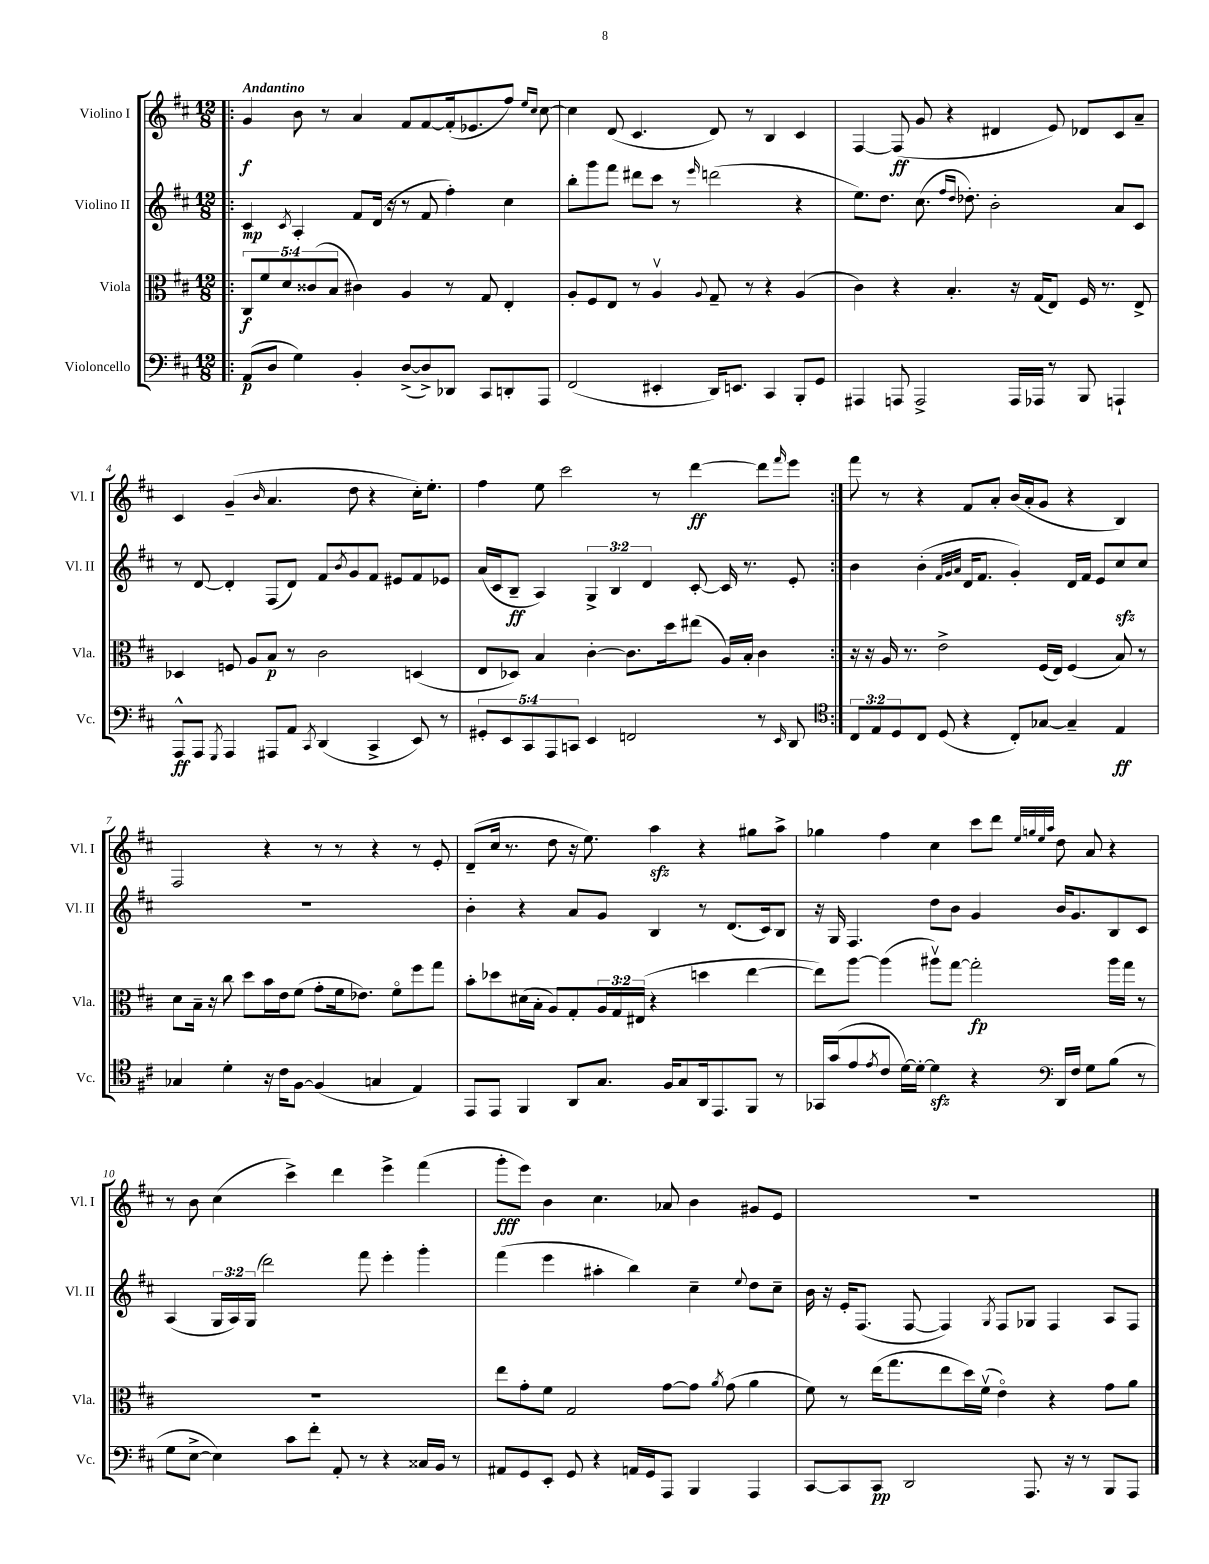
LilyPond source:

<<
\new StaffGroup <<
\new Staff = "s0" \with { instrumentName = "Violino I" shortInstrumentName = "Vl. I" } {
    \clef treble \key d \major \numericTimeSignature \time 12/8 \tempo "Andantino"
    \repeat volta 2 { \bar ".|:" g'4\f b'8 r8 a'4 fis'8 fis'8~ fis'16-.( ees'8. fis''8) \grace { e''16 cis''16 } cis''8~ |
    cis''4 d'8( cis'4. d'8) r8 b4 cis'4 |
    fis4~ fis8\ff( g'8 r4 dis'4 e'8) des'8 cis'8 a'8-- |
    cis'4 g'4--( \grace { b'16 } a'4. d''8 r4 cis''16-.) e''8.-. |
    fis''4 e''8 cis'''2 r8 d'''4~\ff d'''8 \grace { fis'''16 } e'''8 | }
    fis'''8 r8 r4 fis'8 a'8-. b'16( a'16-. g'8 r4 b4) |
    fis2 r4 r8 r8 r4 r8 e'8-. |
    d'8--( cis''16 r8. d''8 r16 e''8.) a''4\sfz r4 gis''8 a''8-> |
    ges''4 fis''4 cis''4 cis'''8 d'''8 \grace { e''32 g''32 e''32 a''32 } d''8 a'8 r4 |
    r8 b'8 cis''4( cis'''4->) d'''4 e'''4-> fis'''4( |
    g'''8-.\fff e'''8) b'4 cis''4. aes'8 b'4 gis'8 e'8 |
    R1. \bar "|." |
}
\new Staff = "s1" \with { instrumentName = "Violino II" shortInstrumentName = "Vl. II" } {
    \clef treble \key d \major \numericTimeSignature \time 12/8 \override Staff.TupletNumber.text = #tuplet-number::calc-fraction-text
    \repeat volta 2 { \bar ".|:" cis'4\mp \acciaccatura { cis'8 } a4-. fis'8 d'16( r16 r8 fis'8 fis''4-.) cis''4 |
    b''8-. g'''8 fis'''8 dis'''8 cis'''8 r8 \grace { e'''16 } d'''2( r4 |
    e''8.) d''8. cis''8.( \grace { fis''16 d''16 } des''8.-.) b'2-. a'8 cis'8 |
    r8 d'8~ d'4-. fis8( d'8) fis'8 \acciaccatura { b'8 } g'8 fis'8 eis'8 fis'8 ees'8 |
    a'16( cis'16 b8--\ff a4) \tuplet 3/2 { g4-> b4 d'4 } cis'8~-. cis'16 r8. e'8-. | }
    b'4 b'4-.( \grace { fis'32 g'32 a'32 } d'16 fis'8. g'4-.) d'16 fis'16 e'8 cis''8\sfz cis''8 |
    R1. |
    b'4-. r4 a'8 g'8 b4 r8 d'8.( cis'16) b8 |
    r16 g16 fis4. d''8 b'8 g'4 b'16 g'8. b8 cis'8 |
    a4( \tuplet 3/2 { g16 a16) g16( } d'''2) fis'''8 e'''4-. g'''4-. |
    fis'''4( e'''4 ais''4-. b''4) cis''4-- \appoggiatura { e''8 } d''8 cis''8-- |
    b'16 r16 e'16-. fis8.( fis8~ fis4) \acciaccatura { g8 } fis8 ges8 fis4 a8 fis8 \bar "|." |
}
\new Staff = "s2" \with { instrumentName = "Viola" shortInstrumentName = "Vla." } {
    \clef alto \key d \major \numericTimeSignature \time 12/8 \override Staff.TupletNumber.text = #tuplet-number::calc-fraction-text
    \repeat volta 2 { \bar ".|:" \tuplet 5/4 { cis8\f fis'8 d'8 cisis'8( b8 } cis'4) a4 r8 g8 e4-. |
    a8-. fis8 e8 r8 a4\upbow \appoggiatura { a8 } g8-- r8 r4 a4( |
    cis'4) r4 b4.-. r16 g16( e8) fis16 r8. e8-> |
    des4 f8 a8 b8\p r8 cis'2 d4( |
    e8 des8) b4 cis'4~-. cis'8. d''16 eis''8( a16) b16-. cis'4 | }
    r16 r16 a16 r8. e'2-> fis16( e16) fis4( b8) r8 |
    d'8 b16-- r16 cis''8 d''8 b'16 e'16 fis'8( g'8-. fis'16 ees'8.) fis'8\flageolet fis''8 g''8 |
    b'8-. des''8 dis'16( b16-. a8) g8-. \tuplet 3/2 { a16 g16 eis16( } r4 d''4 e''4~ |
    e''8) a''8~ a''4( ais''8\upbow) g''8~ g''2-.\fp ais''16 g''16 r8 |
    R1. |
    e''8 g'8-. fis'8 g2 g'8~ g'8 \acciaccatura { a'8 } g'8( a'4 |
    fis'8) r8 e''16( g''8. e''8 d''16) fis'16\upbow( e'4\flageolet) r4 g'8 a'8 \bar "|." |
}
\new Staff = "s3" \with { instrumentName = "Violoncello" shortInstrumentName = "Vc." } {
    \clef bass \key d \major \numericTimeSignature \time 12/8 \override Staff.TupletNumber.text = #tuplet-number::calc-fraction-text
    \repeat volta 2 { \bar ".|:" a,8\p( d8 g4) b,4-. d8~->( d8->) des,8 cis,8 d,8-. a,,8 |
    fis,2( eis,4-. d,16) e,8. cis,4 b,,8-. g,8 |
    ais,,4 a,,8 a,,2-> a,,16 aes,,16 r8 b,,8 a,,4-! |
    a,,8-^\ff a,,8 \acciaccatura { g,,8 } a,,4 ais,,8 a,8 \acciaccatura { cis,8 } d,4( cis,4-> e,8) r8 |
    \tuplet 5/4 { gis,8-. e,8 cis,8 a,,8 c,8 } e,4 f,2 r8 \grace { e,16 } d,8 | }
    \clef tenor \tuplet 3/2 { cis8 e8 d8 } cis8 d8( r4 cis8-.) ges8~ ges4-- e4\ff |
    ges4 d'4-. r16 cis'16 fis8~ fis4( g4 e4) |
    e,8 e,8 fis,4 a,8 g8. fis16 g8 a,16 e,8. fis,8 r8 |
    ges,16 g'16( e'8 \acciaccatura { e'8 } cis'8 d'16~) d'16~-. d'4\sfz r4 \clef bass d,16 fis16 g8 b8( r8 |
    g8 e8~-> e4) cis'8 fis'8-. a,8-. r8 r4 cisis16 b,16 r8 |
    ais,8 g,8 e,8-. g,8 r4 a,16 g,16 a,,8 b,,4 a,,4 |
    cis,8~ cis,8 cis,8\pp d,2 a,,8. r16 r8 b,,8 a,,8 \bar "|." |
}
>>
>>
